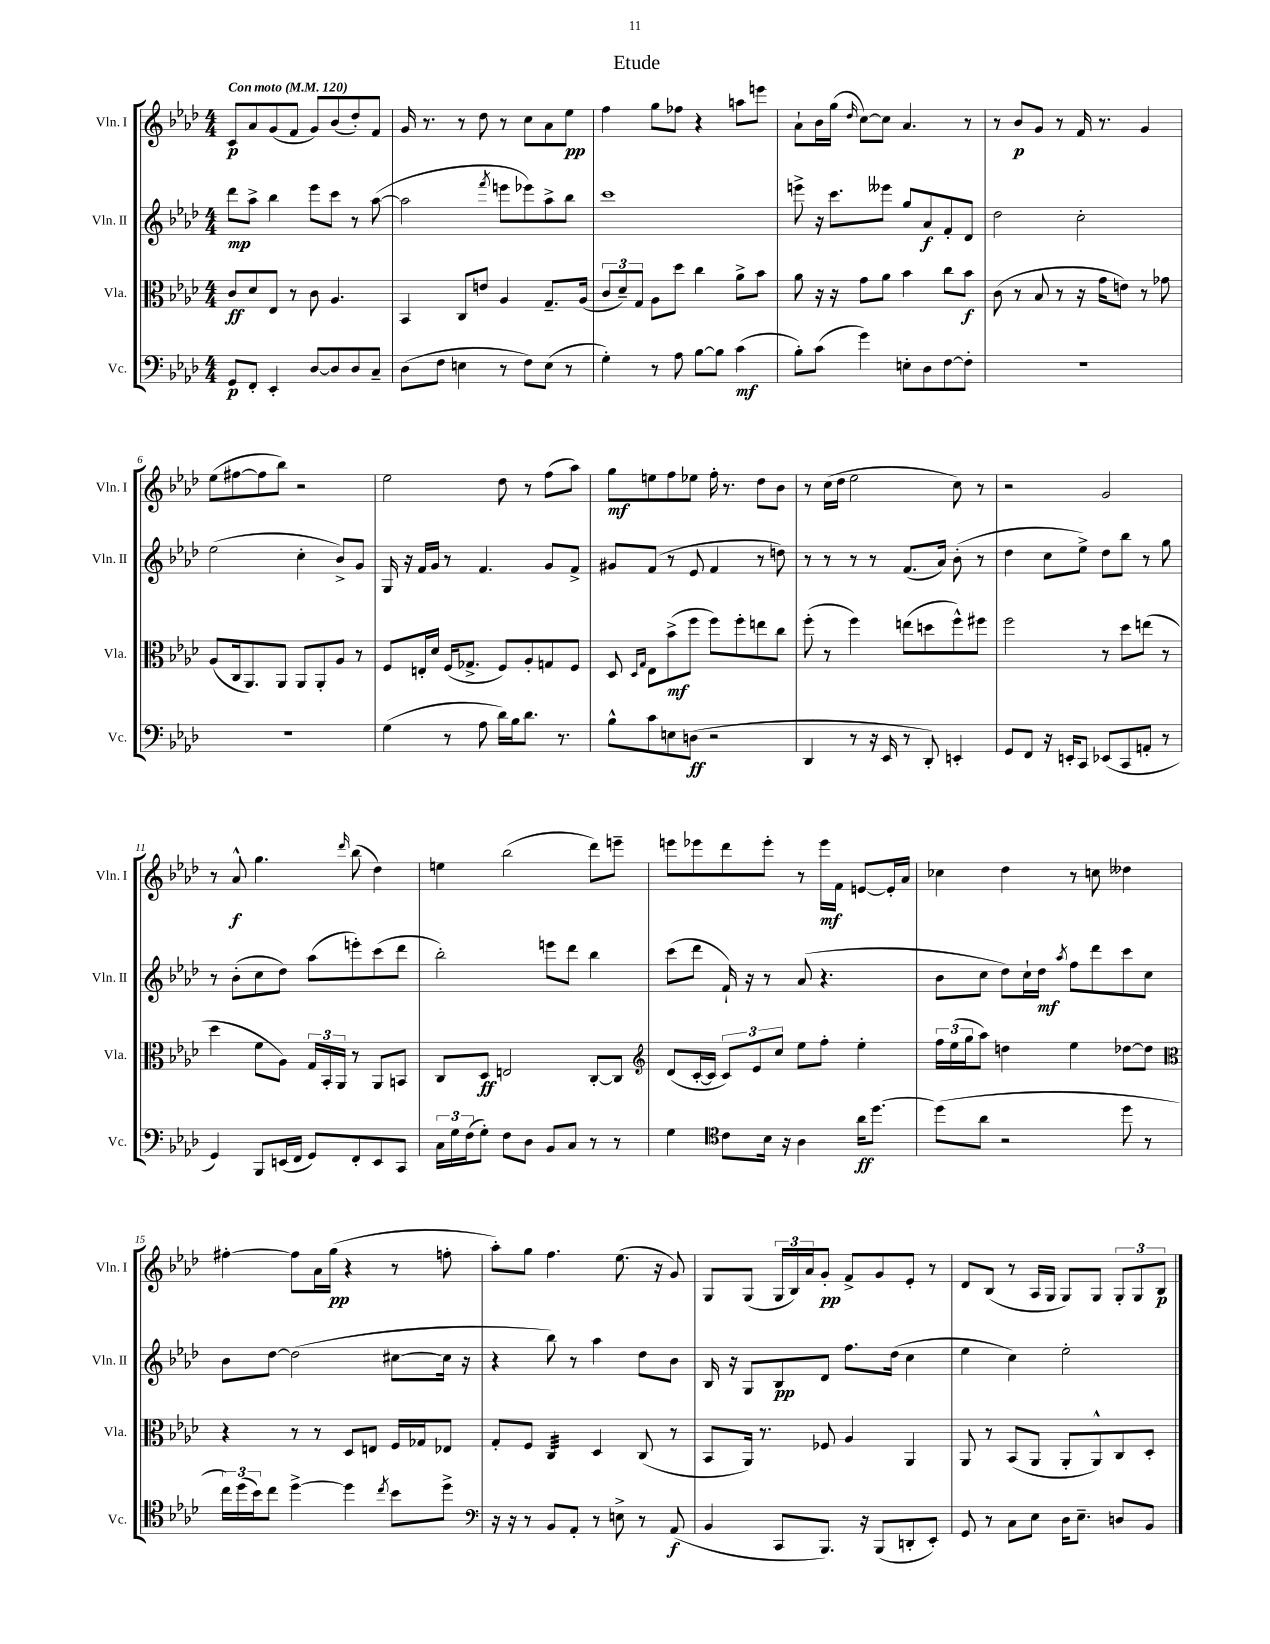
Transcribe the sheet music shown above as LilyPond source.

\header { title = "Etude" }
<<
\new StaffGroup <<
\new Staff = "s0" \with { instrumentName = "Vln. I" shortInstrumentName = "Vln. I" } {
    \clef treble \key aes \major \numericTimeSignature \time 4/4 \tempo "Con moto" 4 = 120
    c'8\p aes'8 g'8( f'8 g'8) bes'8( des''8-.) f'8 |
    g'16 r8. r8 des''8 r8 c''8 aes'8 ees''8\pp |
    f''4 g''8 fes''8 r4 a''8 e'''8 |
    aes'8-! bes'16 g''16( \grace { des''16 } c''8~) c''8 aes'4. r8 |
    r8 bes'8\p g'8 r8 f'16 r8. g'4 |
    ees''8( fis''8~ fis''8 bes''8) r2 |
    ees''2 des''8 r8 f''8( aes''8) |
    g''8\mf e''8 f''8 ees''8 f''16-. r8. des''8 bes'8 |
    r8 c''16( des''16 ees''2 c''8) r8 |
    r2 g'2 |
    r8 aes'8-^\f g''4. \grace { des'''16 } bes''8( des''4) |
    e''4 bes''2( des'''8) e'''8-- |
    e'''8 ees'''8 des'''8 ees'''8-. r8 ees'''16\mf f'16 e'8~ e'16-. aes'16 |
    ces''4 des''4 r8 c''8 deses''4 |
    fis''4~-. fis''8 aes'16 g''16\pp( r4 r8 f''8-. |
    aes''8-.) g''8 f''4. ees''8.( r16 g'8) |
    g8 g8( \tuplet 3/2 { g16 bes16) aes'16 } g'8-.\pp f'8-> g'8 ees'8-. r8 |
    des'8 bes8( r8 aes16 g16 g8) g8 \tuplet 3/2 { g8-. g8 bes8\p } \bar "|." |
}
\new Staff = "s1" \with { instrumentName = "Vln. II" shortInstrumentName = "Vln. II" } {
    \clef treble \key aes \major \numericTimeSignature \time 4/4
    des'''8\mp aes''8-> bes''4 ees'''8 c'''8 r8 aes''8~( |
    aes''2 \acciaccatura { f'''8 } e'''8 ees'''8) aes''8-> bes''8 |
    c'''1 |
    e'''8-> r16 c'''8. eeses'''8 g''8 aes'8\f f'8-. des'8 |
    des''2 c''2-. |
    ees''2( c''4-. bes'8->) g'8 |
    g16 r16 f'16 g'16 r8 f'4. g'8 f'8-> |
    gis'8 f'8( r8 ees'8 f'4 r8 d''8) |
    r8 r8 r8 r8 f'8.( aes'16) bes'8-.( r8 |
    des''4 c''8 ees''8->) des''8 bes''8 r8 g''8 |
    r8 bes'8-.( c''8 des''8) aes''8( e'''8-.) c'''8( des'''8 |
    bes''2-.) e'''8 des'''8 bes''4 |
    c'''8( des'''8 f'16-!) r16 r8 aes'8( r4. |
    bes'8 c''8 des''8) c''16-! des''16\mf \acciaccatura { aes''8 } f''8 des'''8 c'''8 c''8 |
    bes'8 des''8~ des''2( cis''8~ cis''16 r16 |
    r4 bes''8) r8 aes''4 des''8 bes'8 |
    bes16 r16 g8 bes8\pp des'8 f''8. des''16( c''4 |
    ees''4 c''4) ees''2-. \bar "|." |
}
\new Staff = "s2" \with { instrumentName = "Vla." shortInstrumentName = "Vla." } {
    \clef alto \key aes \major \numericTimeSignature \time 4/4
    c'8\ff des'8 ees8 r8 c'8 aes4. |
    bes,4 c8 e'8 aes4 g8.-- aes16( |
    \tuplet 3/2 { c'8 des'8--) g8 } aes8 des''8 c''4 aes'8-> bes'8 |
    aes'8 r16 r16 g'8 aes'8 bes'4 c''8 bes'8\f |
    c'8( r8 bes8 r8 r16 g'16 e'8) r8 ges'8 |
    aes8( c16 aes,8.) aes,8 aes,8 aes,8-. aes8 r8 |
    f8 e16-. des'16 f16( ges8.-> f8) aes8-. g8 f8 |
    des8 \grace { des16 g16 } ees8 bes'8->\mf( f''8 f''8) f''8-. e''8 c''8 |
    f''8-.( r8 f''4) e''8( d''8 f''8-^) fis''8 |
    f''2 r8 des''8 e''8( r8 |
    des''4 f'8 aes8) \tuplet 3/2 { g16 bes,16-. aes,16 } r8 aes,8 b,8 |
    c8 des8\ff e2 c8~-. c8 |
    \clef treble des'8( c'16~-. c'16 \tuplet 3/2 { c'8) ees'8 c''8 } ees''8 f''8-. ees''4-. |
    \tuplet 3/2 { f''16 ees''16( g''16 } aes''8) d''4 ees''4 des''8~ des''8 |
    \clef alto r4 r8 r8 des8 e8 f16 ges16 ees8 |
    g8-. f8 c4:32 des4 c8( r8 |
    bes,8 aes,16) r8. fes8 aes4 aes,4 |
    aes,8 r8 bes,8( aes,8 aes,8-. aes,8-^) c8 des8-. \bar "|." |
}
\new Staff = "s3" \with { instrumentName = "Vc." shortInstrumentName = "Vc." } {
    \clef bass \key aes \major \numericTimeSignature \time 4/4
    g,8\p f,8-. ees,4-. des8~ des8 des8 c8-- |
    des8( f8 e4 r8 f8) e8( r8 |
    g4-.) r8 aes8 bes8~ bes8 c'4\mf( |
    bes8-.) c'8( g'4) e8-. des8 f8~ f8-. |
    R1 |
    R1 |
    g4( r8 aes8 des'16) bes16 des'8. r8. |
    bes8-^ c'8 e8 d8\ff( r2 |
    des,4 r8 r16 ees,16 r8 des,8-.) e,4-. |
    g,8 f,8 r16 e,16-. c,8 ees,8( c,8 a,8-. r8 |
    g,4) bes,,8 e,16( f,16 g,8) f,8-. e,8 c,8 |
    \tuplet 3/2 { c16 g16 f16( } g8-.) f8 des8 bes,8 c8 r8 r8 |
    g4 \clef tenor c'8 bes16 r16 aes4 aes'16\ff des''8.~ |
    des''8( aes'8 r2 des''8 r8 |
    \tuplet 3/2 { c''16) des''16( bes'16) } c''8 des''4~-> des''4 \acciaccatura { c''8 } bes'8 des''8-> |
    \clef bass r16 r16 r8 bes,8 aes,8-. r8 e8-> r8 aes,8\f( |
    bes,4 c,8 bes,,8.) r16 bes,,8( d,8-. ees,8-.) |
    g,8 r8 c8 ees8 des16 ees8.-- d8 bes,8 \bar "|." |
}
>>
>>
